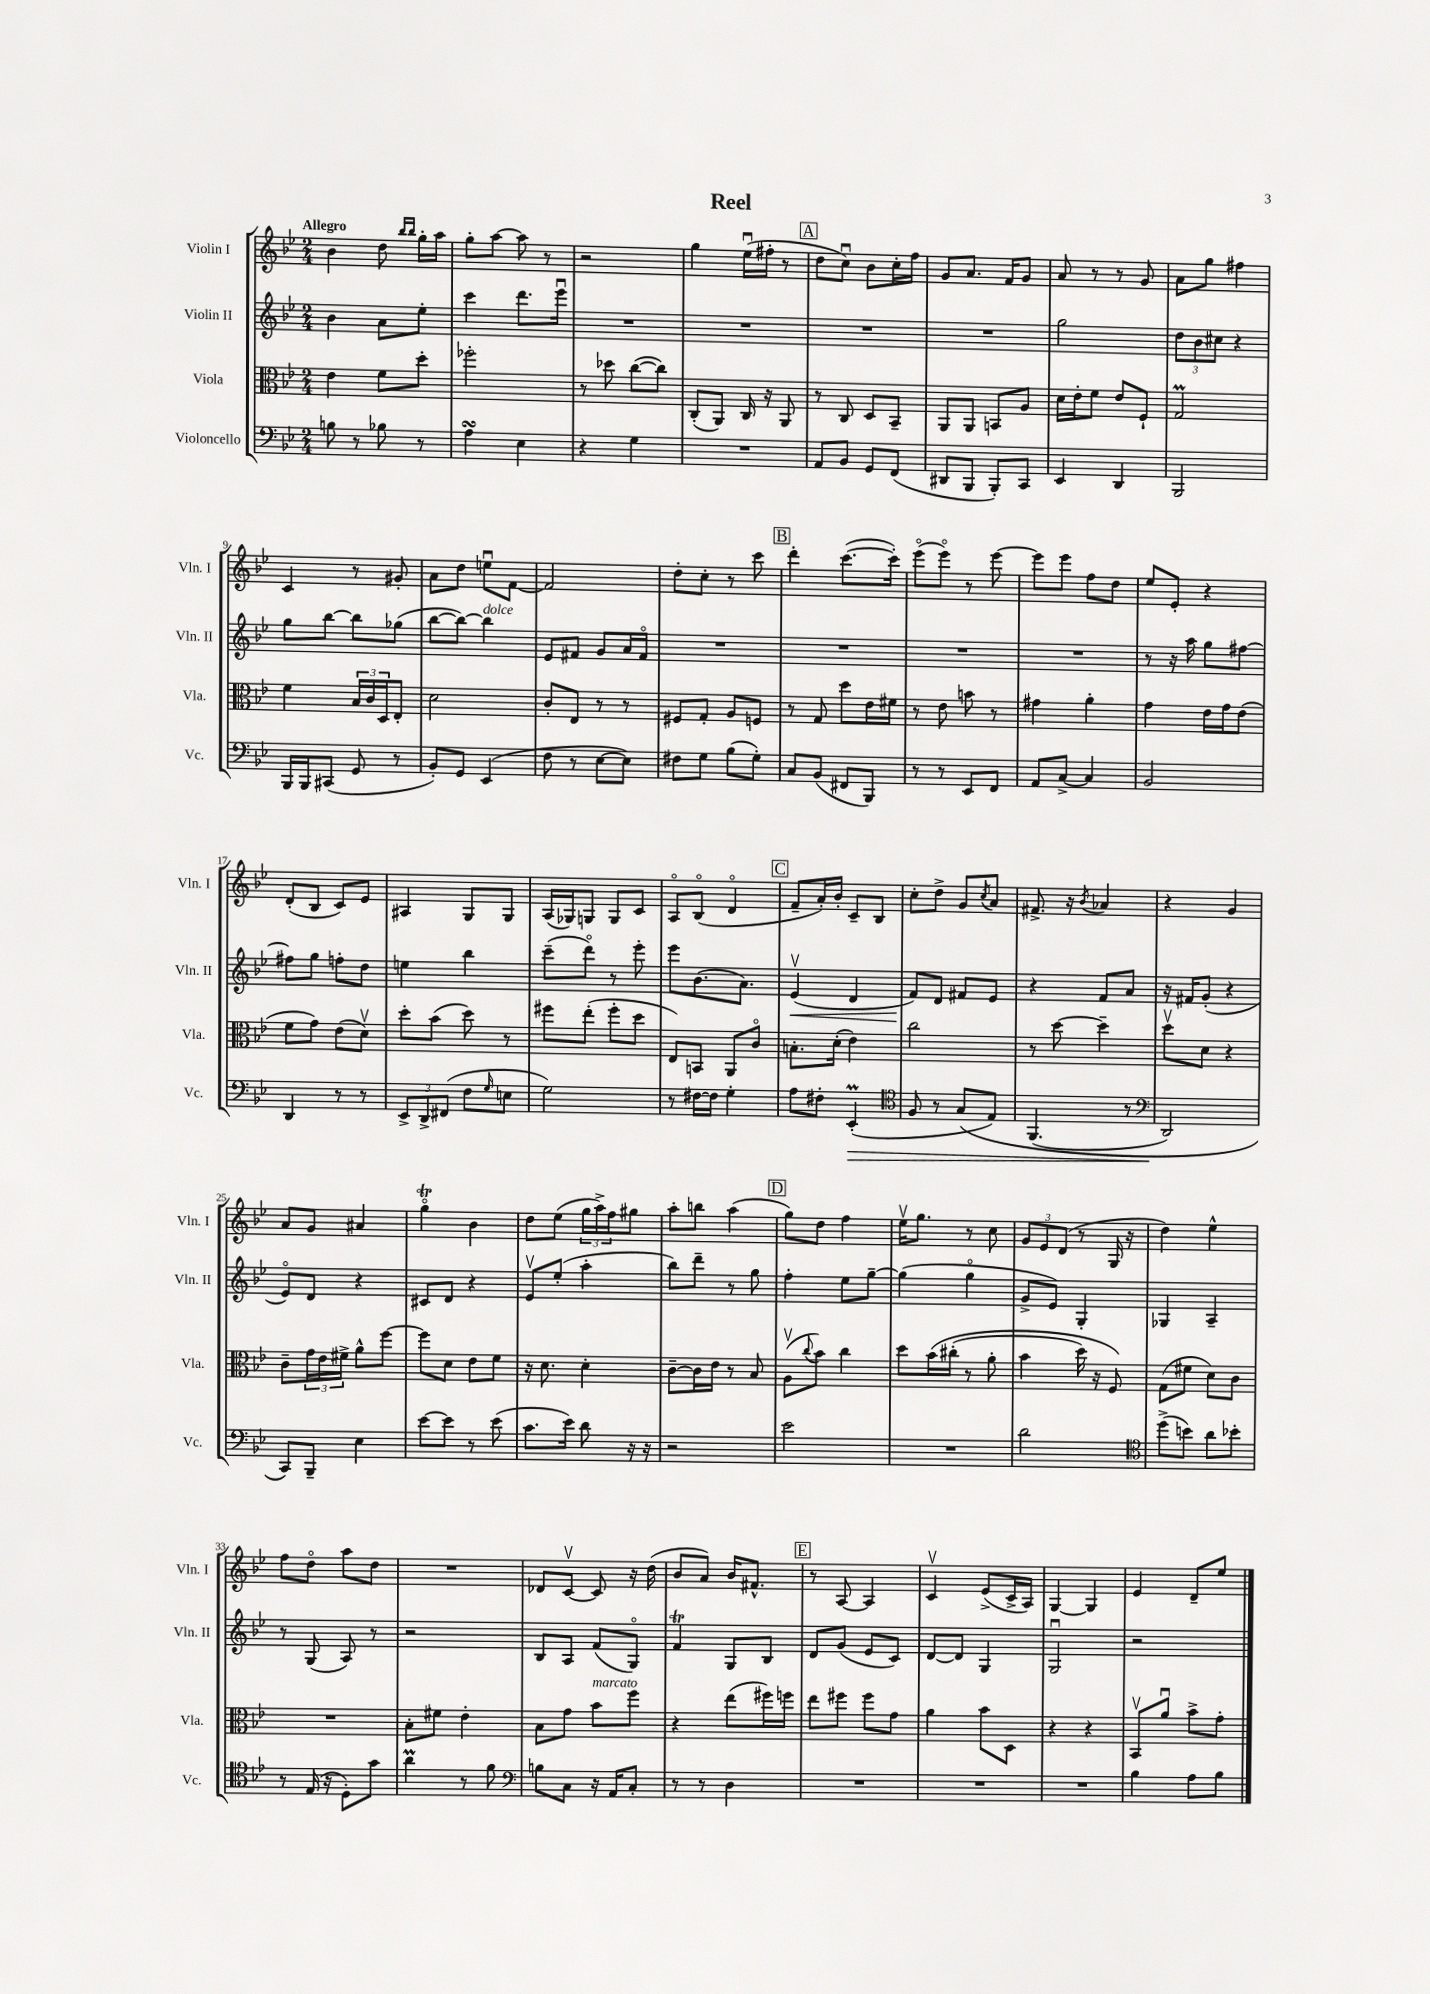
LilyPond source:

\header { title = "Reel" }
<<
\new StaffGroup <<
\new Staff = "s0" \with { instrumentName = "Violin I" shortInstrumentName = "Vln. I" } {
    \clef treble \key bes \major \numericTimeSignature \time 2/4 \tempo "Allegro"
    bes'4 d''8 \grace { bes''16 bes''16 } g''16-. a''16 |
    g''8-. a''8~ a''8 r8 |
    r2 |
    g''4 ees''16\downbow( fis''16-. r8 |
    \mark \markup { \box "A" } d''8 c''8\downbow) bes'8 c''16-. f''16 |
    g'8 a'8. f'16 g'8 |
    a'8 r8 r8 g'8 |
    a'8 g''8 fis''4 |
    c'4 r8 gis'8-. |
    a'8 d''8 e''8\downbow f'8~ |
    f'2 |
    d''8-. c''8-. r8 c'''8 |
    \mark \markup { \box "B" } d'''4-. c'''8.~( c'''16-.) |
    ees'''8\flageolet( ees'''8\flageolet) r8 ees'''8~ |
    ees'''8 ees'''8 f''8 d''8 |
    ees''8 ees'8-. r4 |
    d'8-.( bes8 c'8) ees'8 |
    ais4 g8 g8 |
    a16( ges16) g8 g8 c'8 |
    a8\flageolet bes8\flageolet( d'4\flageolet |
    \mark \markup { \box "C" } f'8-- a'16-.) bes'16-. c'8-- bes8 |
    c''8-. d''8-> g'8 \acciaccatura { c''8 } a'8 |
    fis'8.-> r16 \acciaccatura { bes'8 } aes'4 |
    r4 g'4 |
    a'8 g'8 ais'4 |
    g''4\flageolet\trill bes'4 |
    d''8 ees''8( \tuplet 3/2 { g''16 a''16->) f''16 } gis''8 |
    a''8-. b''8 a''4( |
    \mark \markup { \box "D" } g''8) d''8 f''4 |
    ees''16\upbow g''8. r8 c''8 |
    \tuplet 3/2 { g'8 ees'8 d'8( } r8 g16 r16 |
    d''4) ees''4-^ |
    f''8 d''8\flageolet a''8 d''8 |
    R2 |
    des'8 c'8~\upbow c'8 r16 d''16( |
    bes'8 a'8) bes'16 fis'8.-^ |
    \mark \markup { \box "E" } r8 a8~ a4 |
    c'4\upbow ees'8->( c'16-> a16) |
    g4~ g4 |
    ees'4 d'8-- ees''8 \bar "|." |
}
\new Staff = "s1" \with { instrumentName = "Violin II" shortInstrumentName = "Vln. II" } {
    \clef treble \key bes \major \numericTimeSignature \time 2/4
    bes'4 a'8 ees''8-. |
    c'''4 d'''8. ees'''16\downbow |
    R2 |
    R2 |
    \mark \markup { \box "A" } R2 |
    R2 |
    g''2 |
    \tuplet 3/2 { d''8 bes'8 cis''8 } r4 |
    g''8 bes''8~ bes''8 ges''8( |
    bes''8~ bes''8~) bes''4^\markup { \italic "dolce" } |
    ees'8 fis'8 g'8 a'16 fis'16\flageolet |
    R2 |
    \mark \markup { \box "B" } R2 |
    R2 |
    R2 |
    r8 r16 a''16 g''8 fis''8~ |
    fis''8 g''8 f''8-. d''8 |
    e''4 bes''4 |
    c'''8--( d'''8\flageolet) r8 ees'''8-. |
    ees'''8 bes'8.( a'8.) |
    \mark \markup { \box "C" } ees'4\upbow\<( d'4 |
    f'8\!) d'8 fis'8 ees'8 |
    r4 f'8 a'8 |
    r16 fis'16 g'8-.( r4 |
    ees'8\flageolet) d'8 r4 |
    cis'8 d'8 r4 |
    ees'8\upbow ees''8-.( a''4-. |
    bes''8) d'''8-- r8 g''8 |
    \mark \markup { \box "D" } f''4-. ees''8 g''8~-- |
    g''4( g''4\flageolet |
    g'8-> ees'8) g4-. |
    ges4 a4-- |
    r8 g8( a8) r8 |
    r2 |
    bes8 a8 f'8( g8\flageolet) |
    f'4\trill g8 bes8 |
    \mark \markup { \box "E" } d'8 g'8( ees'8 c'8) |
    d'8~ d'8 g4 |
    g2\downbow |
    r2 \bar "|." |
}
\new Staff = "s2" \with { instrumentName = "Viola" shortInstrumentName = "Vla." } {
    \clef alto \key bes \major \numericTimeSignature \time 2/4
    ees'4 f'8 d''8-. |
    fes''2-. |
    r8 des''8 c''8~( c''8) |
    c8-.( a,8) c16 r16 a,8 |
    \mark \markup { \box "A" } r8 c8 d8 bes,8-- |
    a,8 a,8 b,8 a8 |
    d'16 ees'16-. f'8 ees'8 f8-! |
    g2\prall |
    f'4 \tuplet 3/2 { bes16 c'16 d16 } ees8-. |
    d'2 |
    c'8-. ees8 r8 r8 |
    fis8 g8-. a8 f8 |
    \mark \markup { \box "B" } r8 g8 d''8 ees'16 fis'16 |
    r8 ees'8 b'8 r8 |
    gis'4 a'4-. |
    g'4 ees'16 g'16 ees'8( |
    f'8 g'8) ees'8( d'8\upbow) |
    d''8-. bes'8( d''8) r8 |
    fis''8 ees''8-.( fis''8-. d''8 |
    ees8) b,8 a,8 c'8\flageolet |
    \mark \markup { \box "C" } b8.-. d'16-.( ees'4) |
    c''2 |
    r8 d''8~ d''4-- |
    d''8\upbow d'8 r4 |
    c'8-- \tuplet 3/2 { g'16 ees'16 fis'16-> } a'8-^ f''8~ |
    f''8 d'8 ees'8 f'8 |
    r16 d'8. d'4-. |
    c'8~-- c'16 ees'16 r8 bes8 |
    \mark \markup { \box "D" } a8\upbow( \appoggiatura { c''8 } bes'8) c''4 |
    d''8 bes'16\( cis''16-.( r8 a'8-. |
    bes'4 d''16) r16 f8\) |
    g8( fis'8 d'8) c'8 |
    R2 |
    bes8-. fis'8 ees'4-. |
    bes8 g'8 bes'8^\markup { \italic "marcato" } f''8 |
    r4 ees''8( fis''16) f''16 |
    \mark \markup { \box "E" } ees''8 fis''8 fis''8 g'8 |
    a'4 bes'8 d8 |
    r4 r4 |
    bes,8\upbow a'8\downbow bes'8-> g'8-. \bar "|." |
}
\new Staff = "s3" \with { instrumentName = "Violoncello" shortInstrumentName = "Vc." } {
    \clef bass \key bes \major \numericTimeSignature \time 2/4
    b8 r8 bes8 r8 |
    a4\turn ees4 |
    r4 g4 |
    R2 |
    \mark \markup { \box "A" } a,8 bes,8 g,8 f,8( |
    dis,8 bes,,8 bes,,8-.) c,8 |
    ees,4 d,4 |
    bes,,2 |
    bes,,16 bes,,16 cis,8( g,8 r8 |
    bes,8-.) g,8 ees,4( |
    f8 r8 ees8~ ees8) |
    fis8 g8 bes8( g8-.) |
    \mark \markup { \box "B" } c8 bes,8( fis,8 bes,,8) |
    r8 r8 ees,8 f,8 |
    a,8 c8~-> c4 |
    bes,2 |
    d,4 r8 r8 |
    \tuplet 3/2 { ees,8-> d,8-> fis,8( } f8 \grace { g16 } e8 |
    g2) |
    r8 fis16~ fis16 g4-. |
    \mark \markup { \box "C" } a8 fis8-. ees,4-.\prall\>( |
    \clef tenor f8 r8 g8\( ees8) |
    f,4.( r8 |
    \clef bass d,2\!) |
    c,8\) bes,,8-- ees4 |
    ees'8~ ees'8 r8 ees'8( |
    c'8. ees'16) d'8 r16 r16 |
    r2 |
    \mark \markup { \box "D" } ees'2 |
    R2 |
    d'2 |
    \clef tenor d''8->( b'8) a'8 bes'8-. |
    r8 ees16( r16 d8-.) g'8 |
    a'4\prall r8 f'8 |
    \clef bass b8 c8 r16 a,16 c8-. |
    r8 r8 d4 |
    \mark \markup { \box "E" } R2 |
    R2 |
    R2 |
    bes4 a8 bes8 \bar "|." |
}
>>
>>
